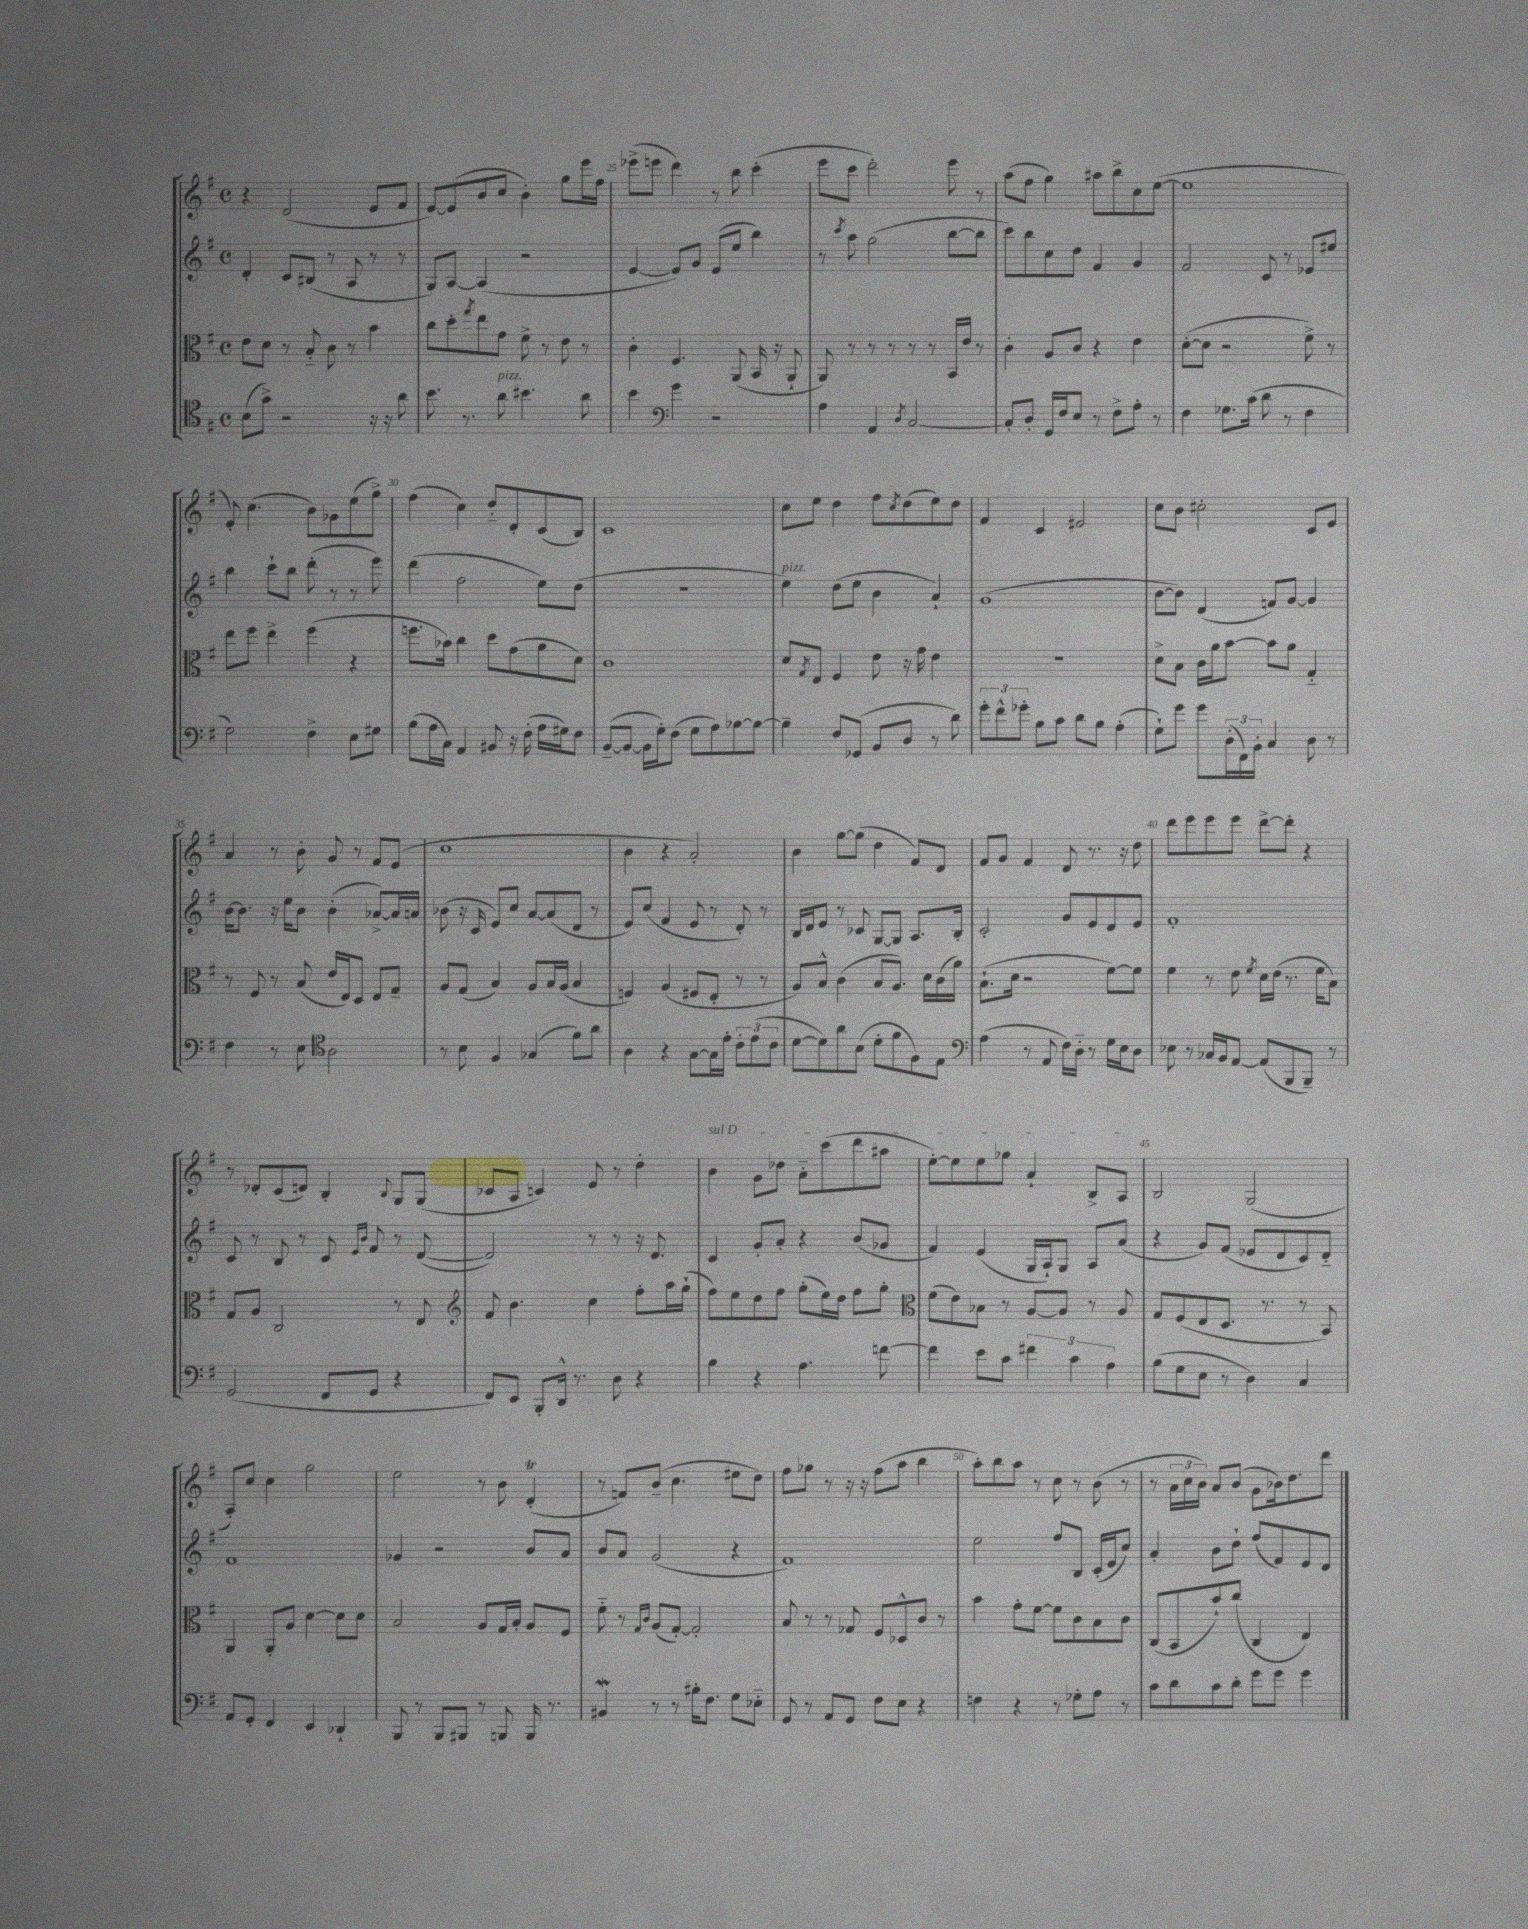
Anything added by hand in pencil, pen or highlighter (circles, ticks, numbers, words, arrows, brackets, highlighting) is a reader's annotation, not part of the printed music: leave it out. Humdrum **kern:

**kern	**kern	**kern	**kern
*staff4	*staff3	*staff2	*staff1
*clefC4	*clefC3	*clefG2	*clefG2
*k[f#]	*k[f#]	*k[f#]	*k[f#]
*M4/4	*M4/4	*M4/4	*M4/4
*met(c)	*met(c)	*met(c)	*met(c)
(8B\L	8e\L	4d'/	4r
8g^\J)	8d\J	.	.
2r	8r	8c/L	(2d/
.	8B'~/	(8B#/J	.
.	8c\	8r	.
.	8r	8A/	.
16r	4b\	8r	8e/L
16r	.	.	.
8a\	.	8r	8f#/J
=	=	=	=
8.b\	8cc\L	8G/L)	[8e/L)
.	8dd'\	[8A/J	(8e/]
8.r	.	.	.
.	8qgg/	.	.
.	8ee\	(4A/]	8b/
8a\	8g\J	.	8cc/J
4.b#\	8f#^\	2r	4b'\)
.	8r	.	.
.	8e\	.	8gg\L
8a\	8r	.	16eee\L
.	.	.	16ff#\JJ
=	=	=	=
4b\	4c'\	[4e/	(8eee-^\L
.	.	.	8eee\J
*clefF4	*	*	*
4g\	4.F#/	8e/]L)	4ddd\)
.	.	8g/J	.
2r	.	(8e/L	8r
.	(8AA/	8ee/J	8bb\
.	16BB/	4bb\)	(4ccc'\
.	16r	.	.
.	8AA`/	.	.
=	=	=	=
4A\	8AA/)	8r	8eee\L
.	.	8qccc/	.
.	8r	8aa\	8ccc\J
4AA/	8r	(2gg\	2ddd'\)
.	8r	.	.
8qD/	.	.	.
[2C/	8r	.	.
.	8r	.	.
.	16BB/LL	[8bb\L	8eee\
.	16e/JJ	.	.
.	8r	8bb\]J	8r
=	=	=	=
8C'/]L	4c'\	8ccc\L)	(8aa\L
8D'/J	.	8bb\	8ff#\J
16GG/LL	8A/L	8cc\	4gg\)
16F#/J	.	.	.
8E/J	8c/J	8dd\J	.
8r	4r	4f#/	8aa#\L
8F#^\L	.	.	8bb^\
8A'\J	4e\	4g/	8cc\
8r	.	.	([8ee\J
=	=	=	=
4F#\	([8d'\L	2f#/	1ee]
.	8d\]J	.	.
8.G-\L	2r	.	.
(16c\Jk	.	.	.
8d\	.	8c/	.
8r	.	8r	.
4F#\	8f#^\)	8e-/L	.
.	8r	8ee#/J	.
=	=	=	=
2G\)	8ee\L	4bb\	8e'/)
.	8ff#\J	.	(4.cc\
.	4ee^\	8ccc`\L	.
.	.	8bb\J	.
4F#^\	(4ff#\	(8ddd'\	8b\L)
.	.	8r	8g-\
8E\L	4r	8r	(8ee\
8G#\J	.	8eee\)	8gg^\J)
=	=	=	=
(8B\L	8.ff\L	(4ddd\	(4ff#\
16A\L	.	.	.
16C\JJ)	16b-\Jk)	.	.
4AA/	4cc\	2ff#\	4cc\)
8BB#/	8dd\L	.	8dd'~/L
16r	(8g\	.	8d'/
(16F#'\	.	.	.
16A\LL	8a\	8ee\L)	(8c/
16G#\J)	.	.	.
8F#\J	8d\J)	(8dd\J	8B/J)
=	=	=	=
([8BB~/L	1c	1r	1c
8BB/_J	.	.	.
16BB\]LL	.	.	.
16G'\J)	.	.	.
(8F#\J	.	.	.
8G\L	.	.	.
8A\)	.	.	.
[8B-\	.	.	.
8B-\_J	.	.	.
=	=	=	=
4B-~\]	8d/L	4ee\)	8cc\L
.	8qG/	.	.
.	8E/J	.	8ee\J
8F#/L	4F#/	(8dd\L	4dd\
(8GG-/J	.	8ee\J	.
8BB/L	8e\	4b\	8ff#\L
.	.	.	8qcc/
8D/J	16r	.	(8dd\
.	16g\	.	.
8r	4e\	4a`/)	8ee\)
8d\)	.	.	8dd\J
=	=	=	=
12g'\L	1r	(1g	4f#/
12f#^^\	.	.	.
12g-'\J	.	.	.
8B\L	.	.	4c/
8c\J	.	.	.
8d\L	.	.	2e#/
8B\J	.	.	.
(4A'\	.	.	.
=	=	=	=
8G`\L)	8d^\L	[8b\L	8cc\L
8g\J	8B\J	8b\]J)	8b\J
8g\L	16c\LL	(4d/	2cc#'\
.	16a\J	.	.
(24D'\L	[8b\J	.	.
24FF#\)	.	.	.
24BB'\JJ	.	.	.
4C/	8b\]L	8f/L)	.
.	8a\J	[8g/J	.
8D\	4G'~/	4g/]	8c/L
8r	.	.	8e/J
=	=	=	=
4F#\	8r	[16b\LK	4a/
.	.	8.b\]J	.
.	8F#/	.	.
8r	8r	16r	8r
.	.	16ee\LK	.
8E\	(8B/	8b\J	8b'\
*clefC4	*	*	*
2A\	16e/LL	(4b'\	8g/
.	16E/J)	.	.
.	8D/J	.	8r
.	8E/L	[8a-^/L)	8f#/L
.	8G~/J	16a-/]L	(8e/J
.	.	16a/JJ	.
=	=	=	=
8r	8A/L	(8b-\	1cc
8B\	(8G/J	16r	.
.	.	16c/	.
4F#/	4B/)	8e/L)	.
.	.	8cc/J	.
(4G-/	8A/L	[8a/L	.
.	16B/L	(8a/]	.
.	(16A/JJ	.	.
8f#\L)	4B/	8d/J	.
8a\J	.	8r	.
=	=	=	=
4A\	4F/)	8e/L)	4b\
.	.	(8cc/J	.
4r	(4A/	4f#/	4r
[8G\L	8F#/L	8e/	2a'/)
16G\]L	8E'/J	8r	.
16e'\JJ	.	.	.
12c'\L	8r	8d'/)	.
(12e\	.	.	.
.	8r	8r	.
12c\J	.	.	.
=	=	=	=
[8d\L	8A/L)	16B/LL	4b\
.	.	16d/J	.
8d\])	8B^^/J	8e/J	.
8a\	(4c\	8r	[8gg\L
(8B\J	.	8c-/	(8gg\]J
8d'\L	8B/L	[8G/L	4dd\
8f#\	8.A/J)	8G/]J	.
8F#\)	.	8.A/L	8f#/L)
.	16d\LL	.	.
8E\J	(16c\	.	8d/J
.	16a\JJ)	16B'/Jk	.
=	=	=	=
*clefF4	*	*	*
(4A\	(8.B`\L	2c'/	8f#/L
.	.	.	8g/J
.	16d\Jk	.	.
8r	2r	.	4f#/
8AA/	.	.	.
16F#\LL)	.	8g/L	8d/
16D'~\JJ	.	.	.
8r	.	8e/	8.r
16G\LL	[8f#\L)	8d/	.
16E\J	.	.	16r
8D\J	8f#\]J	8e/J	8dd\
=	=	=	=
8E-\	4f#\	1f#'	8ddd\L
8r	.	.	8eee\
16C-/LL	8r	.	8eee\
16BB/J	.	.	.
[8AA/J	8e\	.	8eee\J
.	8qf#/	.	.
(8AA/]L	16d\LL	.	[8ddd^\L
.	(16e\JJ	.	.
8BBB/	8.r	.	8ddd'\]J
8BBB~/J)	.	.	4r
.	16f#\LK	.	.
8r	8B\J)	.	.
=	=	=	=
(2GG/	8G/L	8c/	8r
.	8A/J	8r	8d-'/L
.	2C/	8B/	(8c/
.	.	8r	8d/J)
8FF#/L	.	8c/	4B'/
.	.	16qqe/LL	.
.	.	16qqb/JJ	.
8GG/J	.	8f#/	.
.	.	.	8qqB/
4r	8r	8r	8G/L
.	8E/	([8d/	(8G/J
=	=	=	=
*	*clefG2	*	*
8FF#/L)	8f#/	2d/])	8c-/L
8EE/J	4.b\	.	8A/J
8BBB'/L	.	.	4c/)
16DD^^/Jk	.	.	.
8.r	.	.	.
.	4cc\	8r	8e/
8D\	.	8r	8r
4r	8ff#'\L	16r	4dd'\
.	.	8.d/	.
.	16aa\L	.	.
.	(16gg`\JJ	.	.
=	=	=	=
4B\	8ff#\L)	4c/	4b\
.	8ee\	.	.
4r	8dd\	8g'/L	8g\L
.	8ff#\J	8a'/J	8dd-\J
4.A\	(8gg'\L	4r	8a'~\L
.	16ee\L)	.	(8ccc\
.	16dd\JJ	.	.
.	8ff#\L	(8b/L	8ddd\
[8f\	8gg'\J	8g-/J	8aa#\J
=	=	=	=
*	*clefC3	*	*
4f\]	(8f#\L	4f#/)	[8ee'\L)
.	8e\)	.	8ee\]
8e\L	8B-\J	(4e/	8ee\
8c\J	8r	.	8gg-\J
6f#\	[8A/L	16G/LL	4a`/
.	.	16A`/J)	.
.	8A/]J	8G/J	.
6c\	.	.	.
.	8r	8A/L	8B^/L
6A\	.	.	.
.	8A/	(8a/J	8A/J
=	=	=	=
(8B\L	8G/L	4r	2B/
8G\	(8F#/	.	.
8E\J	8E/	8g/L)	.
8r	8.D/J	(8f#/J	.
4D\)	.	8e-/L	(2G/
.	8.r	.	.
.	.	8d/	.
4C/	8r	8c/)	.
.	8BB/)	8d'~/J	.
=	=	=	=
8AA/L	4AA/	1f#	8A'/L)
8GG'/J	.	.	8cc/J
4FF#/	8AA'/L	.	4cc\
.	8A/J	.	.
4EE/	[4d\	.	2gg\
4DD-`/	8d\]L	.	.
.	8d\J	.	.
=	=	=	=
8BBB/	2B/	4g-/	2ee\
8r	.	.	.
8BBB/L	.	2r	.
8BBB#/J	.	.	.
8r	8A/L	.	8r
8BBB/	16G/L	.	8b\
.	16B'/JJ	.	.
16BBB/	8A/L	8b/L	(4d'/
8.r	.	.	.
.	8F#/J	8a/J	.
=	=	=	=
4BB#/	8f#'~\	8b/L	8r
.	8r	8a/J	8f/L)
.	16qqG/LL	.	.
.	16qqc/JJ	.	.
8r	(8A/L	(2g/	(8b~/J
8r	[8G'/J)	.	4.cc\
16B#'\LK	2G'/]	.	.
8.F#\J	.	.	.
8G\L	.	4r	8ee#\L
8E-'~\J	.	.	8dd\J)
=	=	=	=
8GG/	8B/	1f#)	8ff#\L
8r	8r	.	8gg-\J
8AA/L	8r	.	8r
8GG/J	8G-/	.	16r
.	.	.	16r
8F#\L	8F#/L	.	(8ff#\L
8E\J	8D-^^/	.	8aa\J
4r	8c/J	.	4bb\
.	8r	.	.
=	=	=	=
4F\	4b\	2ee\	8aa'\L)
.	.	.	8bb\
4r	8g'\L	.	8aa\J
.	[8f#\J	.	8r
8r	8f#\]L	8ff#/L	8cc\
8G-'\L	8c\	8B/J	8r
8A\J	8B\	(16c'/LL	(8b\
.	.	16e/J	.
8r	8c\J	8cc/J)	8r
=	=	=	=
8c\L	(8C/L	4a'/	8r
8d\	8BB/	.	24a\LL
.	.	.	24cc\
.	.	.	24b\JJ)
8c\	8b`/)	8b\L	8a/L
8d'\J	(8cc/J	8dd`\J	(8b/J
8g\L	4C/	(8ff#/L	8g\L
8g\J	.	8f#/)	16b-\k)
.	.	.	8.dd\
4g\	4E/)	8e/	.
.	.	8d/J	8ddd\J
==	==	==	==
*-	*-	*-	*-
